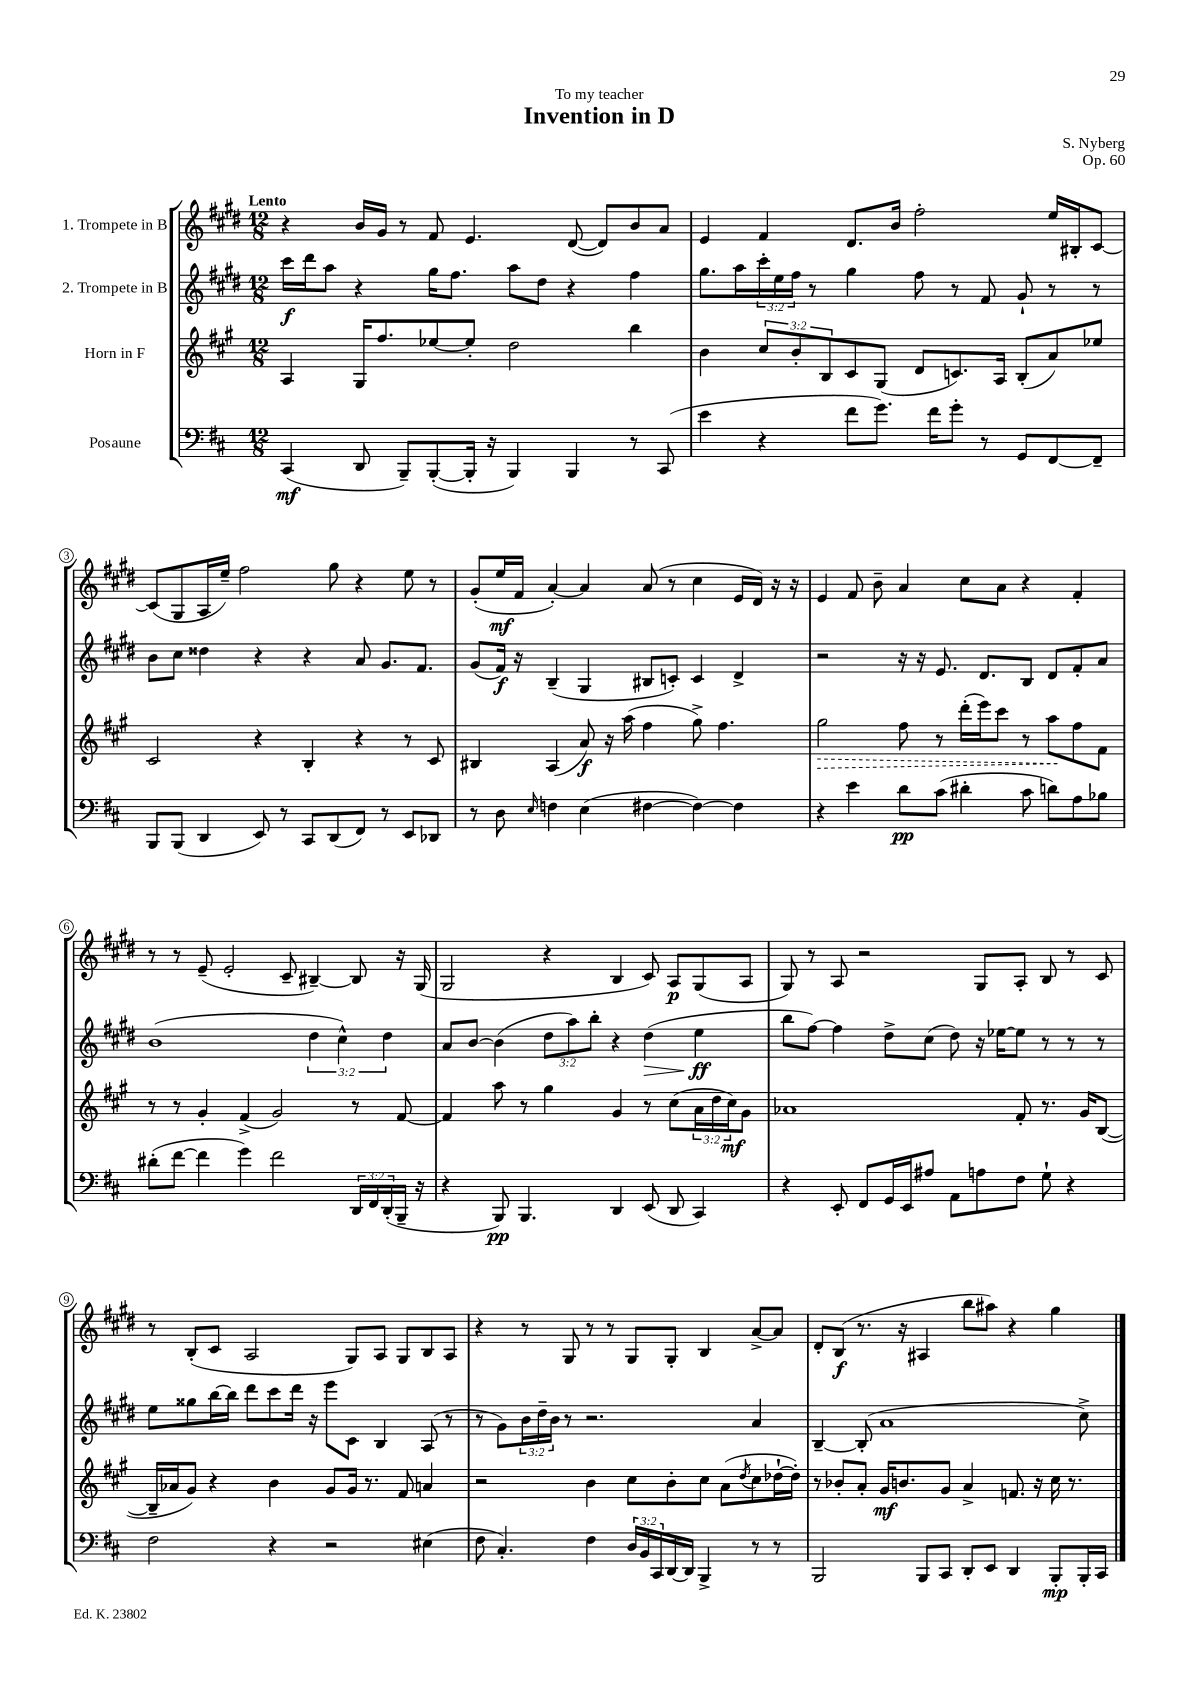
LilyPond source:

\header { title = "Invention in D" composer = "S. Nyberg" dedication = "To my teacher" opus = "Op. 60" }
<<
\new StaffGroup <<
\new Staff = "s0" \with { instrumentName = "1. Trompete in B" } {
    \clef treble \key e \major \numericTimeSignature \time 12/8 \tempo "Lento"
    r4 b'16 gis'16 r8 fis'8 e'4. dis'8~( dis'8) b'8 a'8 |
    e'4 fis'4 dis'8. b'16 fis''2-. e''16 bis16-. cis'8~ |
    cis'8( gis8 a16 e''16--) fis''2 gis''8 r4 e''8 r8 |
    gis'8-.( e''16\mf fis'16 a'4~-.) a'4 a'8( r8 cis''4 e'16 dis'16) r16 r16 |
    e'4 fis'8 b'8-- a'4 cis''8 a'8 r4 fis'4-. |
    r8 r8 e'8--( e'2-. cis'8-- bis4~--) bis8 r16 gis16( |
    gis2 r4 b4 cis'8) a8\p gis8( a8 |
    gis8) r8 a8 r2 gis8 a8-. b8 r8 cis'8 |
    r8 b8-.( cis'8 a2 gis8) a8 gis8 b8 a8 |
    r4 r8 gis8 r8 r8 gis8 gis8-. b4 a'8~-> a'8 |
    dis'8-. b8\f( r8. r16 ais4 b''8 ais''8) r4 gis''4 \bar "|." |
}
\new Staff = "s1" \with { instrumentName = "2. Trompete in B" } {
    \clef treble \key e \major \numericTimeSignature \time 12/8 \override Staff.TupletNumber.text = #tuplet-number::calc-fraction-text
    cis'''16\f dis'''16 a''8 r4 gis''16 fis''8. a''8 dis''8 r4 fis''4 |
    gis''8. a''16 \tuplet 3/2 { cis'''16-. e''16 fis''16 } r8 gis''4 fis''8 r8 fis'8 gis'8-! r8 r8 |
    b'8 cis''8 disis''4 r4 r4 a'8 gis'8. fis'8. |
    gis'8( fis'16\f) r16 b4--( gis4 bis8 c'8-.) c'4 dis'4-> |
    r2 r16 r16 e'8. dis'8. b8 dis'8 fis'8-. a'8 |
    b'1( \tuplet 3/2 { dis''4 cis''4-^) dis''4 } |
    a'8 b'8~ b'4( \tuplet 3/2 { dis''8 a''8) b''8-. } r4 dis''4\>( e''4\ff\! |
    b''8 fis''8~) fis''4 dis''8-> cis''8( dis''8) r16 ees''16~ ees''8 r8 r8 r8 |
    e''8 gisis''8 b''16~ b''16 dis'''8 cis'''8 dis'''16 r16 e'''8 cis'8 b4 a8( r8 |
    r8 gis'8) \tuplet 3/2 { b'16 dis''16-- b'16 } r8 r2. a'4 |
    b4~-- b8-.( a'1 cis''8->) \bar "|." |
}
\new Staff = "s2" \with { instrumentName = "Horn in F" } {
    \clef treble \key a \major \numericTimeSignature \time 12/8 \override Staff.TupletNumber.text = #tuplet-number::calc-fraction-text
    a4 gis16 fis''8. ees''8~ ees''8-. d''2 b''4 |
    b'4 \tuplet 3/2 { cis''8 b'8-. b8 } cis'8 gis8( d'8 c'8.) a16 b8-.( a'8) ees''8 |
    cis'2 r4 b4-. r4 r8 cis'8 |
    bis4 a4( a'8\f) r16 a''16( fis''4 gis''8->) fis''4. |
    \once \override Hairpin.style = #'dashed-line gis''2\> fis''8 r8 d'''16-.( e'''16) cis'''8 r8 a''8\! fis''8 fis'8 |
    r8 r8 gis'4-. fis'4->( gis'2) r8 fis'8~ |
    fis'4 a''8 r8 gis''4 gis'4 r8 cis''8( \tuplet 3/2 { a'16 d''16 cis''16\mf) } gis'8 |
    aes'1 fis'8-. r8. gis'16 b8~( |
    b16-- aes'16 gis'8) r4 b'4 gis'8 gis'16 r8. fis'8 a'4 |
    r2 b'4 cis''8 b'8-. cis''8 a'8( \acciaccatura { d''8 } cis''8 des''16~-! des''16-.) |
    r8 bes'8-. a'8-. gis'16\mf b'8. gis'8 a'4-> f'8. r16 cis''16 r8. \bar "|." |
}
\new Staff = "s3" \with { instrumentName = "Posaune" } {
    \clef bass \key d \major \numericTimeSignature \time 12/8 \override Staff.TupletNumber.text = #tuplet-number::calc-fraction-text
    cis,4\mf( d,8 b,,8--) b,,8~-.( b,,16-. r16 b,,4) b,,4 r8 cis,8( |
    e'4 r4 fis'8 g'8.) fis'16 g'8-. r8 g,8 fis,8~ fis,8-- |
    b,,8 b,,8( d,4 e,8) r8 cis,8 d,8( fis,8) r8 e,8 des,8 |
    r8 d8 \grace { e16 } f4 e4( fis4~ fis4~) fis4 |
    r4 e'4 d'8\pp cis'8( dis'4-. cis'8 d'8) a8 bes8 |
    dis'8-.( fis'8~ fis'4 g'4) fis'2 \tuplet 3/2 { d,16 fis,16 d,16-.( } b,,16-- r16 |
    r4 b,,8\pp) b,,4. d,4 e,8( d,8 cis,4) |
    r4 e,8-. fis,8 g,16 e,16 ais8 a,8 a8 fis8 g8-! r4 |
    fis2 r4 r2 eis4( |
    fis8 cis4.-.) fis4 \tuplet 3/2 { d16 b,16 cis,16 } d,16~ d,16 b,,4-> r8 r8 |
    b,,2 b,,8 cis,8 d,8-. e,8 d,4 b,,8-.\mp b,,16-. cis,16 \bar "|." |
}
>>
>>
\layout { \context { \Score \override BarNumber.stencil = #(make-stencil-circler 0.1 0.3 ly:text-interface::print) } }
